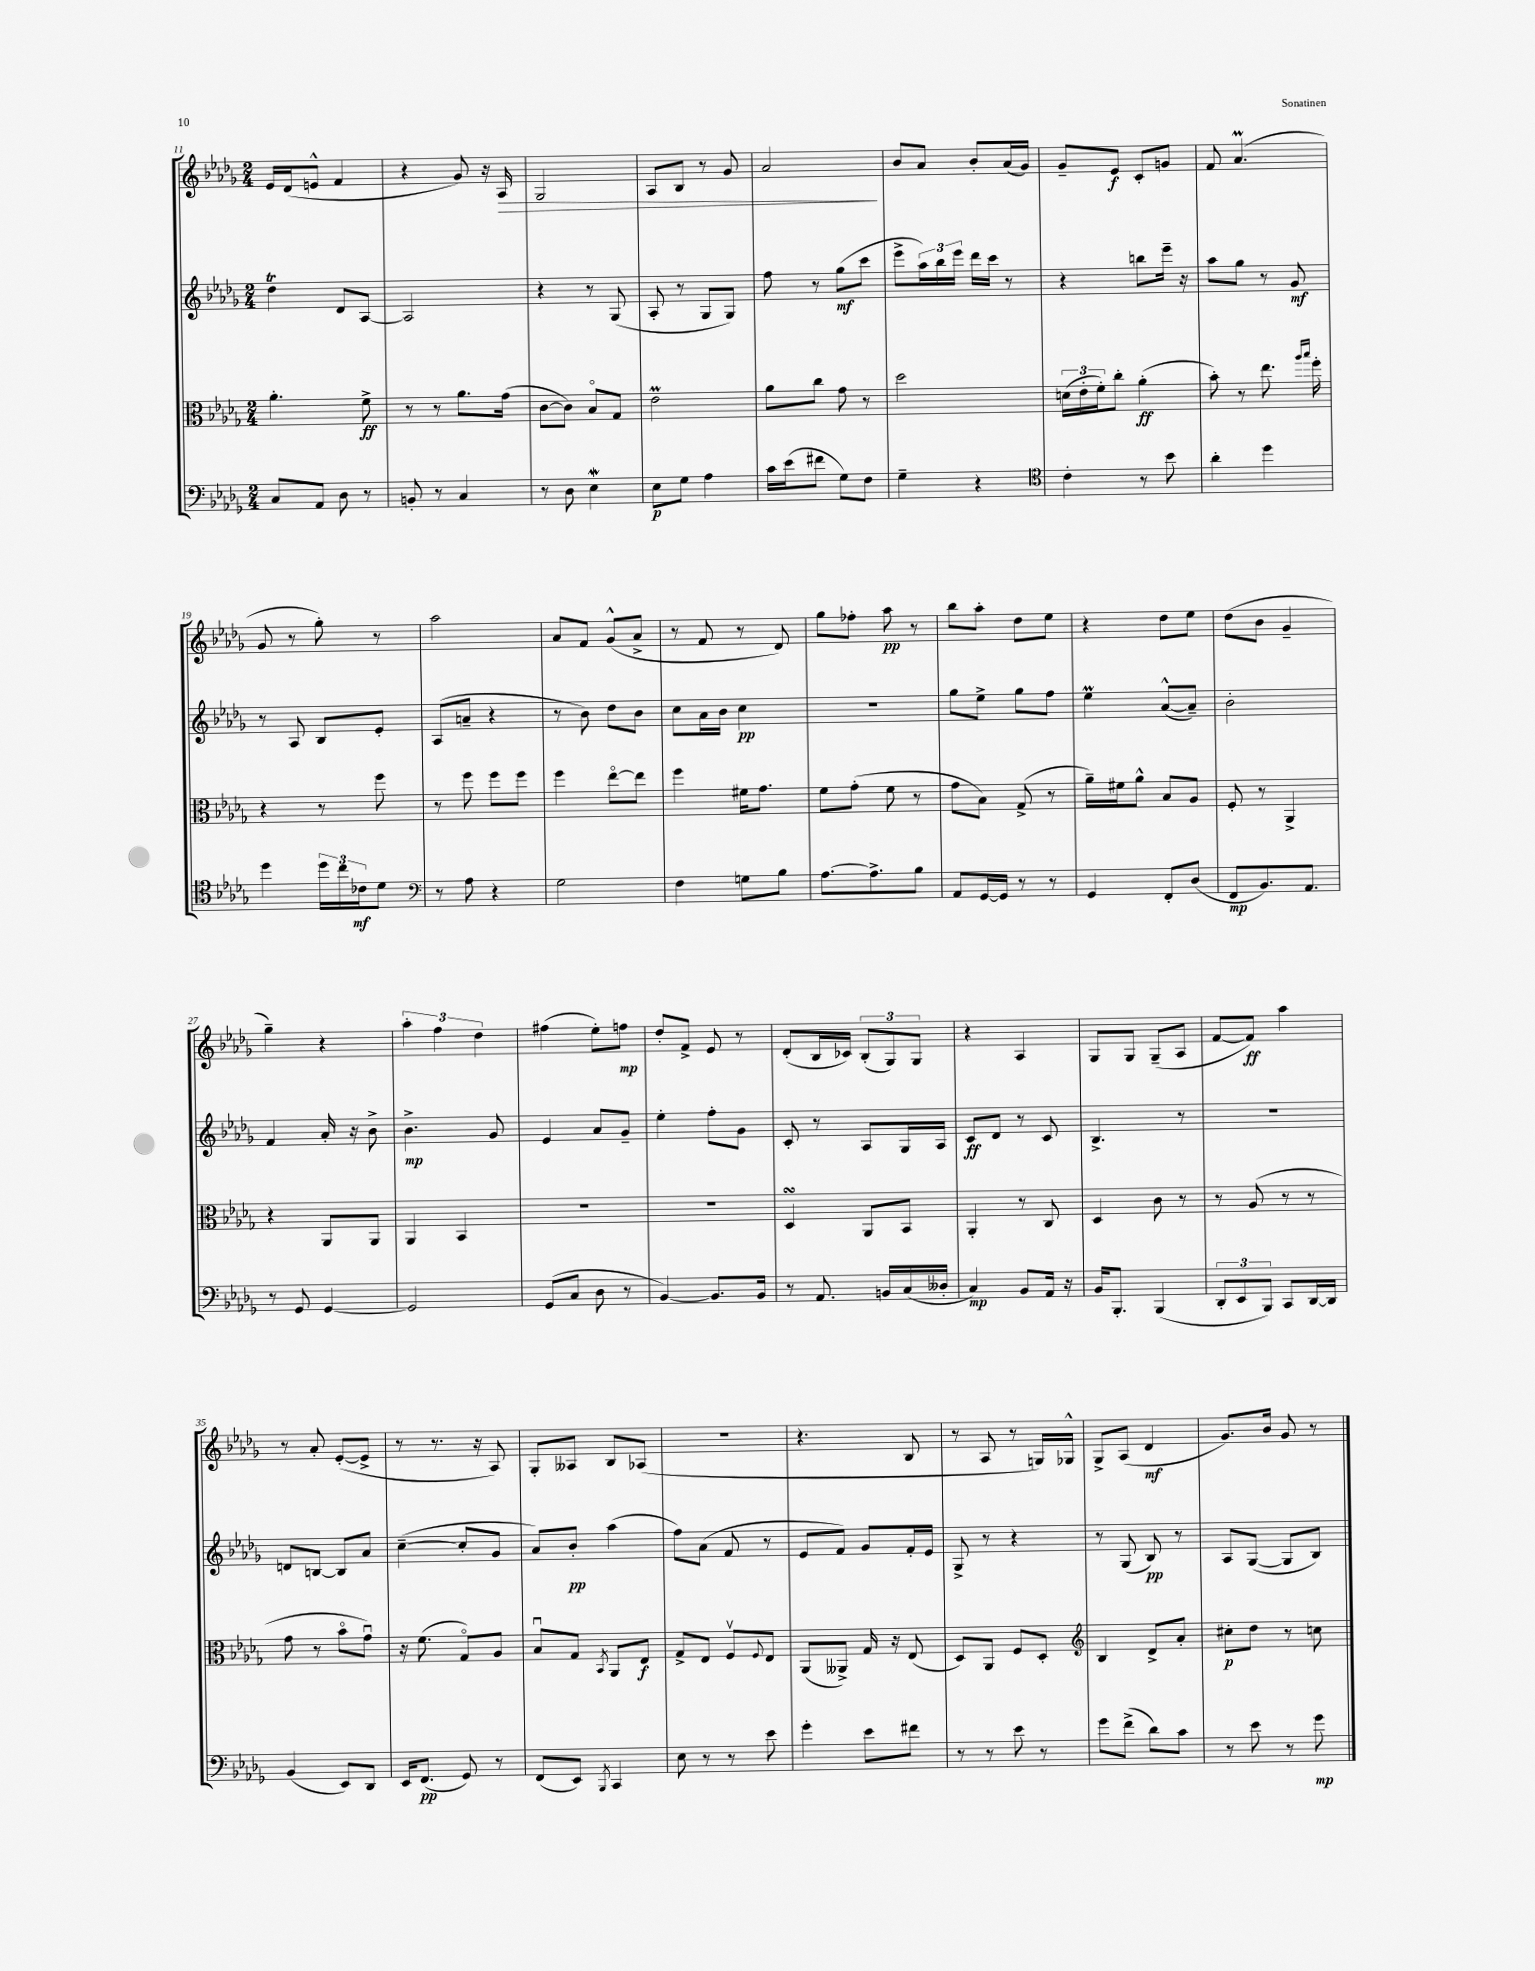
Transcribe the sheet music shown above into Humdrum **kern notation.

**kern	**dynam	**kern	**dynam	**kern	**dynam	**kern	**dynam
*part4	*part4	*part3	*part3	*part2	*part2	*part1	*part1
*staff4	*staff4	*staff3	*staff3	*staff2	*staff2	*staff1	*staff1
*clefF4	*	*clefC3	*	*clefG2	*	*clefG2	*
*k[b-e-a-d-g-]	*	*k[b-e-a-d-g-]	*	*k[b-e-a-d-g-]	*	*k[b-e-a-d-g-]	*
*M2/4	*	*M2/4	*	*M2/4	*	*M2/4	*
=11	=11	=11	=11	=11	=11	=11	=11
8C/L	.	4.a-'\	.	4dd-T\	.	16e-/LL	.
.	.	.	.	.	.	(16d-/J	.
8AA-/J	.	.	.	.	.	8en^^/J	.
8D-\	.	.	.	8d-/L	.	4f/	.
8r	.	8f^\	ff	[8A-/J	.	.	.
=12	=12	=12	=12	=12	=12	=12	=12
8BBn'/	.	8r	.	2A-/]	.	4r	.
8r	.	8r	.	.	.	.	.
4C/	.	8.a-\L	.	.	.	8g-/)	.
.	.	.	.	.	.	16r	.
!	!	!	!	!	!	!	!LO:HP:b
.	.	(16g-\Jk	.	.	.	16A-/	>
=13	=13	=13	=13	=13	=13	=13	=13
8r	.	[8c\L	.	4r	.	2G-/	.
8D-\	.	8c\J])	.	.	.	.	.
4E-W\	.	8B-/L	.	8r	.	.	.
.	.	8G-/J	.	(8G-/	.	.	.
=14	=14	=14	=14	=14	=14	=14	=14
8E-\L	p	2e-M\	.	8A-'/	.	8A-/L	.
8G-\J	.	.	.	8r	.	8B-/J	.
4A-\	.	.	.	8G-/L	.	8r	.
.	.	.	.	8G-/J)	.	8g-/	.
=15	=15	=15	=15	=15	=15	=15	=15
16c\LL	.	8a-\L	.	8ff\	.	2a-/	.
(16e-\J	.	.	.	.	.	.	.
8f#X\J	.	8cc\J	.	8r	.	.	.
8G-\L)	.	8g-\	.	(8gg-\L	mf	.	.
8F\J	.	8r	.	8ccc\J	.	.	.
.	.	.	.	.	.	.	]
=16	=16	=16	=16	=16	=16	=16	=16
4G-~\	.	2dd-\	.	8eee-^\L	.	8b-/L	.
.	.	.	.	24aa-\L)	.	8a-/J	.
.	.	.	.	24bb-\	.	.	.
.	.	.	.	24eee-\JJ	.	.	.
4r	.	.	.	16ddd-\LL	.	8b-'/L	.
.	.	.	.	16ccc\JJ	.	.	.
.	.	.	.	8r	.	(16a-/L	.
.	.	.	.	.	.	16g-/JJ)	.
=17	=17	=17	=17	=17	=17	=17	=17
*clefC4	*	*	*	*	*	*	*
4c'\	.	(24dn\LL	.	4r	.	8g-~/L	.
.	.	24e-'\	.	.	.	.	.
.	.	24f'\J)	.	.	.	.	.
.	.	8cc'\J	.	.	.	8e-/J	f
8r	.	(4a-'\	ff	8bbn\L	.	8c'/L	.
8b-\	.	.	.	16eee-~\Jk	.	8gn/J	.
.	.	.	.	16r	.	.	.
=18	=18	=18	=18	=18	=18	=18	=18
4a-'\	.	8b-'\)	.	8aa-\L	.	8f/	.
.	.	8r	.	8gg-\J	.	(4.a-M/	.
4dd-\	.	8.ee-\	.	8r	.	.	.
.	.	.	.	8g-/	mf	.	.
.	.	16qqaa-/LL	.	.	.	.	.
.	.	16qqbb-/JJ	.	.	.	.	.
.	.	16ff'\	.	.	.	.	.
!!LO:LB:g=z
=19	=19	=19	=19	=19	=19	=19	=19
4dd-\	.	4r	.	8r	.	8g-/	.
.	.	.	.	8A-/	.	8r	.
24dd-\LL	.	8r	.	8B-/L	.	8gg-'\)	.
24cc\	.	.	.	.	.	.	.
24c-X\J	mf	.	.	.	.	.	.
8d-\J	.	8ff\	.	8e-'/J	.	8r	.
=20	=20	=20	=20	=20	=20	=20	=20
*clefF4	*	*	*	*	*	*	*
8r	.	8r	.	(8A-/L	.	2aa-\	.
8A-\	.	8ff\	.	8an~/J	.	.	.
4r	.	8ff\L	.	4r	.	.	.
.	.	8ff\J	.	.	.	.	.
=21	=21	=21	=21	=21	=21	=21	=21
2G-\	.	4ff\	.	8r	.	8a-/L	.
.	.	.	.	8b-\)	.	8f/J	.
.	.	[8ee-\L	.	8dd-\L	.	(8g-^^/L	.
.	.	8ee-\J]	.	8b-\J	.	8a-^/J	.
=22	=22	=22	=22	=22	=22	=22	=22
4F\	.	4ff\	.	8cc\L	.	8r	.
.	.	.	.	16a-\L	.	8f/	.
.	.	.	.	16b-\JJ	.	.	.
8Gn\L	.	16f#X\KL	.	4cc\	pp	8r	.
.	.	8.g-\J	.	.	.	.	.
8B-\J	.	.	.	.	.	8d-/)	.
=23	=23	=23	=23	=23	=23	=23	=23
[8.A-\L	.	8f\L	.	2r	.	8gg-\L	.
.	.	(8g-'\J	.	.	.	8ff-X'\J	.
8.A-^\]	.	.	.	.	.	.	.
.	.	8f\	.	.	.	8aa-\	pp
8B-\J	.	8r	.	.	.	8r	.
=24	=24	=24	=24	=24	=24	=24	=24
8AA-/L	.	8g-\L	.	8gg-\L	.	8bb-\L	.
[16GG-/L	.	8B-\J)	.	8ee-^\J	.	8aa-'\J	.
16GG-/JJ]	.	.	.	.	.	.	.
8r	.	(8G-^/	.	8gg-\L	.	8dd-\L	.
8r	.	8r	.	8ff\J	.	8ee-\J	.
=25	=25	=25	=25	=25	=25	=25	=25
4GG-/	.	16a-~\LL)	.	4ee-M\	.	4r	.
.	.	16f#X\J	.	.	.	.	.
.	.	8a-^^\J	.	.	.	.	.
8FF'/L	.	8B-/L	.	([8a-^^/L	.	8dd-\L	.
(8D-/J	.	8A-/J	.	8a-~/J])	.	8ee-\J	.
=26	=26	=26	=26	=26	=26	=26	=26
8FF/L	mp	8F'/	.	2b-'\	.	(8dd-\L	.
8.BB-/)	.	8r	.	.	.	8b-\J	.
.	.	4AA-^/	.	.	.	4g-~/	.
8.AA-/J	.	.	.	.	.	.	.
!!LO:LB:g=z
=27	=27	=27	=27	=27	=27	=27	=27
8r	.	4r	.	4f/	.	4gg-~\)	.
8GG-/	.	.	.	.	.	.	.
[4GG-/	.	8AA-/L	.	16a-'/	.	4r	.
.	.	.	.	16r	.	.	.
.	.	8AA-/J	.	8b-^\	.	.	.
=28	=28	=28	=28	=28	=28	=28	=28
2GG-/]	.	4AA-/	.	4.b-^\	mp	6aa-'\	.
.	.	.	.	.	.	6ff\	.
.	.	4BB-/	.	.	.	.	.
.	.	.	.	.	.	6dd-\	.
.	.	.	.	8g-/	.	.	.
=29	=29	=29	=29	=29	=29	=29	=29
(8GG-/L	.	2r	.	4e-/	.	(4ff#X\	.
8C/J	.	.	.	.	.	.	.
8D-\	.	.	.	8a-/L	.	8ee-'\L)	.
8r	.	.	.	8g-~/J	.	8ffn\J	mp
=30	=30	=30	=30	=30	=30	=30	=30
[4BB-/)	.	2r	.	4ee-'\	.	8dd-'/L	.
.	.	.	.	.	.	8f^/J	.
8.BB-/L]	.	.	.	8ff'\L	.	8e-/	.
.	.	.	.	8g-\J	.	8r	.
16BB-/Jk	.	.	.	.	.	.	.
=31	=31	=31	=31	=31	=31	=31	=31
8r	.	4D-sSSs/	.	8c'/	.	(8d-'/L	.
8.AA-/	.	.	.	8r	.	16B-/L	.
.	.	.	.	.	.	16c-X/JJ)	.
.	.	8AA-/L	.	8A-/L	.	(12B-'/L	.
16BBn/LL	.	.	.	.	.	.	.
.	.	.	.	.	.	12G-/)	.
(16C/	.	8BB-/J	.	16G-/L	.	.	.
.	.	.	.	.	.	12G-/J	.
16D--X'/JJ	.	.	.	16A-/JJ	.	.	.
=32	=32	=32	=32	=32	=32	=32	=32
4C/)	mp	4AA-'/	.	8c/L	ff	4r	.
.	.	.	.	8d-/J	.	.	.
8BB-/L	.	8r	.	8r	.	4A-/	.
16AA-/Jk	.	8C/	.	8c/	.	.	.
16r	.	.	.	.	.	.	.
=33	=33	=33	=33	=33	=33	=33	=33
16BB-/KL	.	4D-/	.	4.B-^/	.	8G-/L	.
8.BBB-'/J	.	.	.	.	.	.	.
.	.	.	.	.	.	8G-/J	.
(4BBB-/	.	8c\	.	.	.	(8G-~/L	.
.	.	8r	.	8r	.	8A-/J	.
=34	=34	=34	=34	=34	=34	=34	=34
12DD-'/L	.	8r	.	2r	.	[8f/L	.
12EE-/	.	.	.	.	.	.	.
.	.	(8A-/	.	.	.	8f/J])	ff
12BBB-/J)	.	.	.	.	.	.	.
8CC/L	.	8r	.	.	.	4aa-\	.
[16DD-/L	.	8r	.	.	.	.	.
16DD-/JJ]	.	.	.	.	.	.	.
!!LO:LB:g=z
=35	=35	=35	=35	=35	=35	=35	=35
(4BB-/	.	8g-\	.	8dn/L	.	8r	.
.	.	8r	.	[8Bn/J	.	8a-'/	.
8EE-/L)	.	8b-\L	.	8B/L]	.	([8e-'/L	.
8DD-/J	.	8g-u\J)	.	8a-/J	.	8e-^/J]	.
=36	=36	=36	=36	=36	=36	=36	=36
16EE-/KL	.	16r	.	([4cc~\	.	8r	.
(8.FF/J	pp	(8.f\	.	.	.	.	.
.	.	.	.	.	.	8.r	.
8GG-/)	.	8G-/L)	.	8cc'/L]	.	.	.
.	.	.	.	.	.	16r	.
8r	.	8A-/J	.	8g-/J	.	8A-/)	.
=37	=37	=37	=37	=37	=37	=37	=37
(8FF/L	.	8B-u/L	.	8a-/L)	.	8G-'/L	.
8EE-/J)	.	8G-/J	.	8b-'/J	pp	8A--X/J	.
8qBBB-/	.	8qBB-/	.	.	.	.	.
4CC/	.	8AA-/L	.	(4aa-\	.	8B-/L	.
.	.	8E-/J	f	.	.	(8A-X/J	.
=38	=38	=38	=38	=38	=38	=38	=38
8E-\	.	8G-^/L	.	8ff\L)	.	2r	.
8r	.	8E-/J	.	(8a-\J	.	.	.
8r	.	8Fv/L	.	8f/	.	.	.
.	.	8qqF/	.	.	.	.	.
8e-\	.	8E-/J	.	8r	.	.	.
=39	=39	=39	=39	=39	=39	=39	=39
4g-'\	.	(8AA-/L	.	8e-/L	.	4.r	.
.	.	8AA--X^/J)	.	8f/J)	.	.	.
8e-\L	.	16G-/	.	8g-/L	.	.	.
.	.	16r	.	.	.	.	.
8f#X\J	.	(8E-/	.	16f'/L	.	8B-/	.
.	.	.	.	16e-/JJ	.	.	.
=40	=40	=40	=40	=40	=40	=40	=40
8r	.	8D-/L)	.	8G-^/	.	8r	.
8r	.	8AA-/J	.	8r	.	8A-/	.
8e-\	.	8F/L	.	4r	.	8r	.
8r	.	8D-'/J	.	.	.	16Gn/LL)	.
.	.	.	.	.	.	16G-X^^/JJ	.
=41	=41	=41	=41	=41	=41	=41	=41
*	*	*clefG2	*	*	*	*	*
8g-\L	.	4B-/	.	8r	.	8G-^/L	.
(8f^\J	.	.	.	(8G-/	.	(8A-/J	.
8d-\L)	.	8d-^/L	.	8B-/)	pp	4d-/	mf
8c\J	.	8a-'/J	.	8r	.	.	.
=42	=42	=42	=42	=42	=42	=42	=42
8r	.	8cc#X'\L	p	8A-/L	.	8.g-/L)	.
8e-\	.	8dd-\J	.	([8G-/J	.	.	.
.	.	.	.	.	.	16b-/Jk	.
8r	.	8r	.	8G-/L]	.	8g-/	.
8g-\	mp	8ccn\	.	8B-/J)	.	8r	.
==	==	==	==	==	==	==	==
*-	*-	*-	*-	*-	*-	*-	*-
